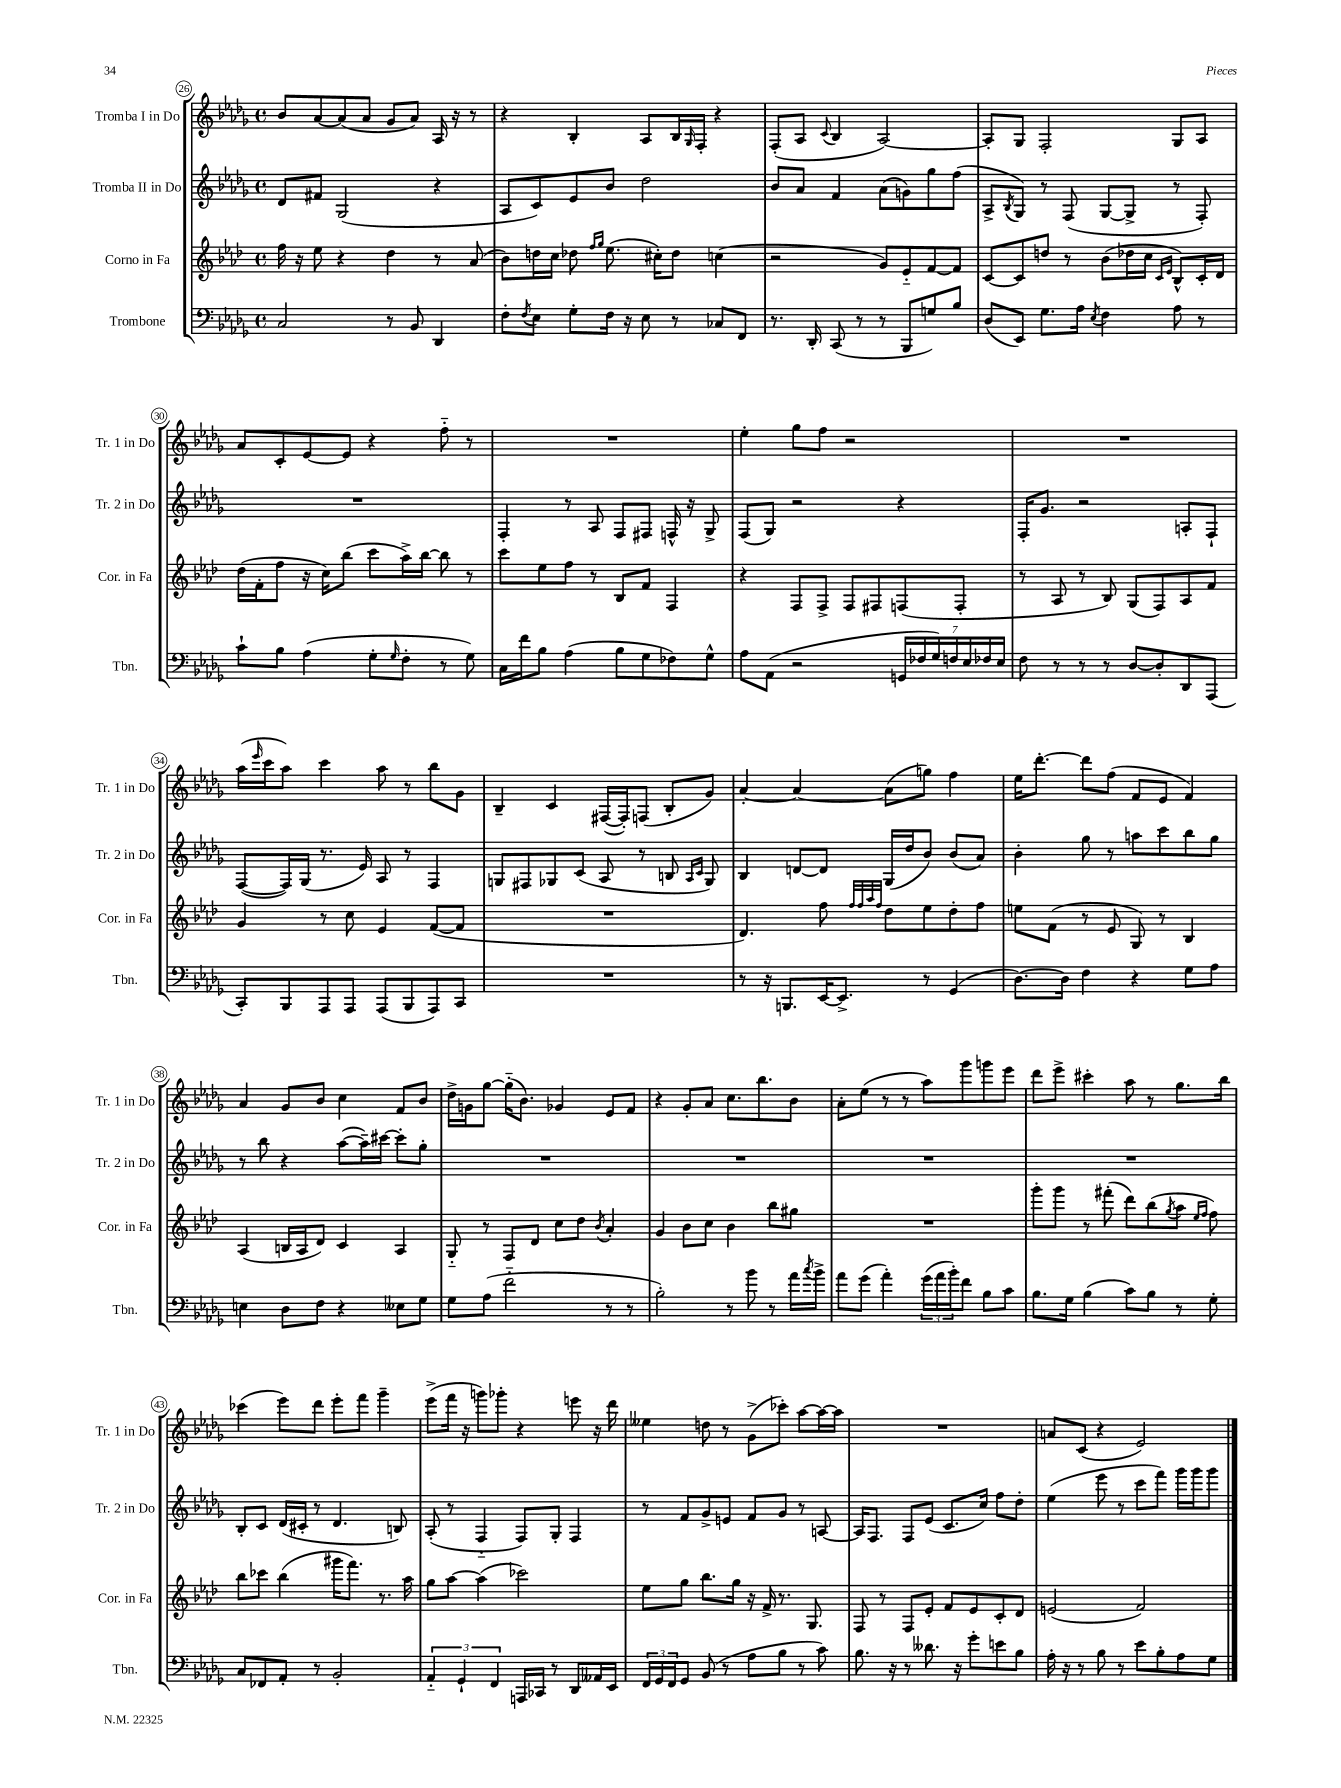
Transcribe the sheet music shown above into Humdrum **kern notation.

**kern	**kern	**kern	**kern
*part4	*part3	*part2	*part1
*staff4	*staff3	*staff2	*staff1
*I"Trombone	*I"Corno in Fa	*I"Tromba II in Do	*I"Tromba I in Do
*I'Tbn.	*I'Cor. in Fa	*I'Tr. 2 in Do	*I'Tr. 1 in Do
*clefF4	*clefG2	*clefG2	*clefG2
*k[b-e-a-d-g-]	*k[b-e-a-d-]	*k[b-e-a-d-g-]	*k[b-e-a-d-g-]
*M4/4	*M4/4	*M4/4	*M4/4
*met(c)	*met(c)	*met(c)	*met(c)
=26	=26	=26	=26
2C/	16ff\	8d-/L	8b-/L
.	16r	.	.
.	8ee-\	8f#X/J	[8a-/
.	4r	(2G-/	(8a-/]
.	.	.	8a-/J
8r	4dd-\	.	8g-/L
8BB-/	.	.	8a-/J)
4DD-/	8r	4r	16A-/
.	.	.	16r
.	(8a-/	.	8r
=27	=27	=27	=27
8F'\L	8b-\L)	8A-/L	4r
8qF/	.	.	.
8E-\J	16ddn\L	8c/)	.
.	16cc\JJ	.	.
8G-'\L	8dd-X\	8e-/	4B-'/
.	16qqff/LL	.	.
.	16qqgg/JJ	.	.
16F\Jk	(8.ee-\	8b-/J	.
16r	.	.	.
8E-\	.	2dd-\	8A-/L
.	16cc#X'\KL)	.	.
8r	8dd-\J	.	16B-/L
.	.	.	16qqG-/
.	.	.	16F'/JJ
8C-X/L	(4ccn\	.	4r
8FF/J	.	.	.
=28	=28	=28	=28
8.r	2r	8b-/L	(8F'/L
.	.	8a-/J	8A-/J
16DD-'/	.	.	.
.	.	.	8qqc/
(8CC/	.	4f/	4B-/
8r	.	.	.
8r	8g/L)	(8a-\L	[2A-/)
8BBB-/L	8e-/	8gn\)	.
8Gn/)	[8f/	8gg-\	.
8B-/J	8f/J]	(8ff\J	.
=29	=29	=29	=29
(8D-/L	[8c/L	8A-^/L	8A-'/L]
.	.	8qB-/	.
8EE-/J)	8c/]	8G-/J)	8G-/J
8.G-\L	8ddn/J	8r	2F'/
.	8r	(8F/	.
16A-\Jk	.	.	.
8qE-/	.	.	.
4F\	(8b-\L	[8G-/L	.
.	16dd-X\L	8G-^/J]	.
.	16cc\JJ	.	.
.	16qqc/LL	.	.
.	16qqe-/JJ	.	.
8A-\	8B-^^/L)	8r	8G-/L
8r	16c'/L	8F'/)	8A-/J
.	16d-/JJ	.	.
!!LO:LB:g=z
=30	=30	=30	=30
8c`\L	(16dd-\LL	1r	8a-/L
.	16f'\J	.	.
8B-\J	8ff\J	.	8c'/
(4A-\	16r	.	[8e-/
.	16cc\KL)	.	.
.	(8bb-\J	.	8e-/J]
8G-'\L	8ccc\L	.	4r
16qqG-/	.	.	.
8F'\J	16aa-^\L)	.	.
.	[16bb-\JJ	.	.
8r	8bb-\]	.	8ff\
8G-\)	8r	.	8r
=31	=31	=31	=31
16C\LL	8ccc\L	4F'/	1r
16f\J	.	.	.
8B-\J	8ee-\	.	.
(4A-\	8ff\J	8r	.
.	8r	8A-/	.
8B-\L	8B-/L	8F/L	.
8G-\	8f/J	8F#X/J	.
8F-X\)	4F/	16Fn^^/	.
.	.	16r	.
8G-^^\J	.	8G-^/	.
=32	=32	=32	=32
8A-\L	4r	(8F/L	4ee-'\
(8AA-\J	.	8G-/J)	.
2r	8F/L	2r	8gg-\L
.	8F^/J	.	8ff\J
.	8F/L	.	2r
.	8F#X/	.	.
28GGn/LL	(8Fn/	4r	.
28F-X/	.	.	.
28G-/)	.	.	.
28Fn/	.	.	.
.	8F'/J	.	.
28E-/	.	.	.
28F-X/	.	.	.
28E-/JJ	.	.	.
=33	=33	=33	=33
8F\	8r	16F'/KL	1r
.	.	8.g-/J	.
8r	8A-/	.	.
8r	8r	2r	.
8r	8B-/)	.	.
[8D-/L	(8G/L	.	.
8D-'/]	8F/)	.	.
8DD-/	8A-/	8An'/L	.
(8AAA-/J	8f/J	8F`/J	.
!!LO:LB:g=z
=34	=34	=34	=34
8CC'/L)	4g/	([8F/L	(16aa-\LL
.	.	.	16qqeee-/
.	.	.	16ccc\J
8BBB-/	.	16F/L])	8aa-\J)
.	.	(16G-/JJ	.
8AAA-/	8r	8.r	4ccc\
8AAA-/J	8cc\	.	.
.	.	16e-/)	.
(8AAA-/L	4e-/	8A-/	8aa-\
8BBB-/	.	8r	8r
8AAA-/)	([8f/L	4F/	8bb-\L
8CC/J	8f/J]	.	8g-\J
=35	=35	=35	=35
1r	1r	8Gn/L	4B-~/
.	.	8F#X/	.
.	.	8G-X/	4c/
.	.	(8c/J	.
.	.	8A-/	([16F#X/LL
.	.	.	16F#'/J])
.	.	8r	(8Fn/J
.	.	8Bn/	8B-'/L
.	.	16qqA-/LL	.
.	.	16qqc/JJ	.
.	.	8G-/)	8g-/J)
=36	=36	=36	=36
8r	4.d-/)	4B-/	[4a-'/
16r	.	.	.
8.BBBn/L	.	.	.
.	.	[8dn/L	4a-/_
[16EE-/K	8ff\	8d/J]	.
8.EE-^/J]	.	.	.
.	32qqff/LLL	.	.
.	32qqff/	.	.
.	32qqaa-/	.	.
.	32qqff/JJJ	.	.
.	8dd-\L	(16G-/LL	(8a-\L]
.	.	16dd-/J	.
8r	8ee-\	8b-/J)	8ggn\J)
(4GG-/	8dd-'\	(8b-/L	4ff\
.	8ff\J	8a-/J)	.
=37	=37	=37	=37
[8.D-\L)	8een\L	4b-'\	16ee-\KL
.	.	.	[8.ddd-'\J
.	(8f\J	.	.
16D-\Jk]	.	.	.
4F\	8r	8gg-\	8ddd-\L]
.	8e-/	8r	(8ff\J
4r	8G/)	8aan\L	8f/L
.	8r	8ccc\	8e-/J
8G-\L	4B-/	8bb-\	4f/)
8A-\J	.	8gg-\J	.
!!LO:LB:g=z
=38	=38	=38	=38
4En\	(4A-/	8r	4a-/
.	.	8bb-\	.
8D-\L	16Bn/LL	4r	8g-/L
.	16A-/J	.	.
8F\J	8d-/J)	.	8b-/J
4r	4c/	([8aa-\L	4cc\
.	.	16aa-~\L])	.
.	.	[16ccc#X\JJ	.
8E--X\L	4A-/	8ccc#'\L]	8f/L
8G-\J	.	8gg-'\J	8b-/J
=39	=39	=39	=39
8G-\L	8G/	1r	16dd-^\LL
.	.	.	16gn\J
(8A-\J	8r	.	[8gg-\J
2f\	8F/L	.	(16gg-\KL]
.	.	.	8.b-\J)
.	8d-/J	.	.
.	8cc\L	.	4g-X/
.	8dd-\J	.	.
.	8qb-/	.	.
8r	4a-'/	.	8e-/L
8r	.	.	8f/J
=40	=40	=40	=40
2B-'\)	4g/	1r	4r
.	8b-\L	.	8g-'/L
.	8cc\J	.	8a-/J
8r	4b-\	.	8.cc\L
8b-\	.	.	.
.	.	.	8.bb-\
8r	8bb-\L	.	.
16a-\LL	8gg#X\J	.	8b-\J
8qcc/	.	.	.
16b-^\JJ	.	.	.
=41	=41	=41	=41
8a-\L	1r	1r	8a-'\L
(8g-\J	.	.	(8ee-\J
4a-'\)	.	.	8r
.	.	.	8r
(24g-\LL	.	.	8aa-\L)
24a-\	.	.	.
24b-'\J)	.	.	.
8f\J	.	.	8ggg-\
8B-\L	.	.	8gggn\
8c\J	.	.	8eee-\J
=42	=42	=42	=42
8.B-\L	8ggg'\L	1r	8ddd-\L
.	8ggg\J	.	8eee-^\J
16G-\Jk	.	.	.
(4B-\	8r	.	4ccc#X'\
.	(8fff#X'\	.	.
8c\L)	8ddd-\L)	.	8aa-\
8B-\J	(8bb-\	.	8r
.	8qgg/	.	.
8r	8aa-\J	.	8.gg-\L
.	16qqee-/LL	.	.
.	16qqff/JJ	.	.
8G-'\	8ff\)	.	.
.	.	.	16bb-\Jk
!!LO:LB:g=z
=43	=43	=43	=43
8C/L	8bb-\L	8B-'/L	(4ccc-X\
8FF-X/	8ccc-X\J	8c/J	.
8AA-'/J	(4bb-\	(16d-/LL	8eee-\L)
.	.	16c#X'/JJ	.
8r	.	8r	8ddd-\J
2BB-'/	16ggg#X\KL	4.d-/	8eee-'\L
.	8.fff\J)	.	.
.	.	.	8fff\J
.	8.r	.	4ggg-~\
.	.	8Bn/)	.
.	16aa-\	.	.
=44	=44	=44	=44
6AA-/	8gg\L	(8A-'/	(8eee-^\L
.	[8aa-\J	8r	16fff\Jk
6GG-`/	.	.	.
.	.	.	16r
.	(4aa-\]	4F/	8gggn\L)
6FF/	.	.	.
.	.	.	8ggg-X'\J
16AAAn/LL	2ccc-X\)	8F/L)	4r
16CC-X/JJ	.	.	.
8r	.	8G-'/J	.
8DD-/L	.	4F/	8eeen\
16AA--X/L	.	.	16r
16EE-/JJ	.	.	16ddd-\
=45	=45	=45	=45
24FF/LL	8ee-\L	8r	4ee--X\
24GG-/	.	.	.
24FF/J	.	.	.
8GG-/J	8gg\J	8f/L	.
(8BB-/	8.bb-\L	8g-^/	8ddn\
8r	.	8en/J	8r
.	16gg\Jk	.	.
8A-\L	16r	8f/L	(8g-^\L
.	16f^/	.	.
8B-\J	8.r	8g-/J	8ccc-X'\J)
8r	.	8r	[8aa-\L
.	8.G/	.	.
8c\)	.	[8An/	16aa-\L_
.	.	.	16aa-\JJ]
=46	=46	=46	=46
8.B-\	8F/	16A/KL]	1r
.	.	8.F/J	.
.	8r	.	.
16r	.	.	.
8r	8F/L	8F/L	.
8.d--X\	8e-'/J	(8e-/J	.
.	8f/L	8.c/L	.
16r	.	.	.
8g-'\L	8e-/	.	.
.	.	16cc/Jk)	.
8en\	8c'/	8ff\L	.
8B-\J	8d-/J	8dd-'\J	.
=47	=47	=47	=47
16A-'\	(2en/	(4ee-\	8an/L
16r	.	.	.
8r	.	.	(8c/J
8B-\	.	8eee-\	4r
8r	.	8r	.
8e-\L	2f/)	8ccc\L	2e-/)
8B-'\	.	8fff\J)	.
8A-\	.	16ggg-\LL	.
.	.	16ggg-\J	.
8G-\J	.	8ggg-\J	.
==	==	==	==
*-	*-	*-	*-
